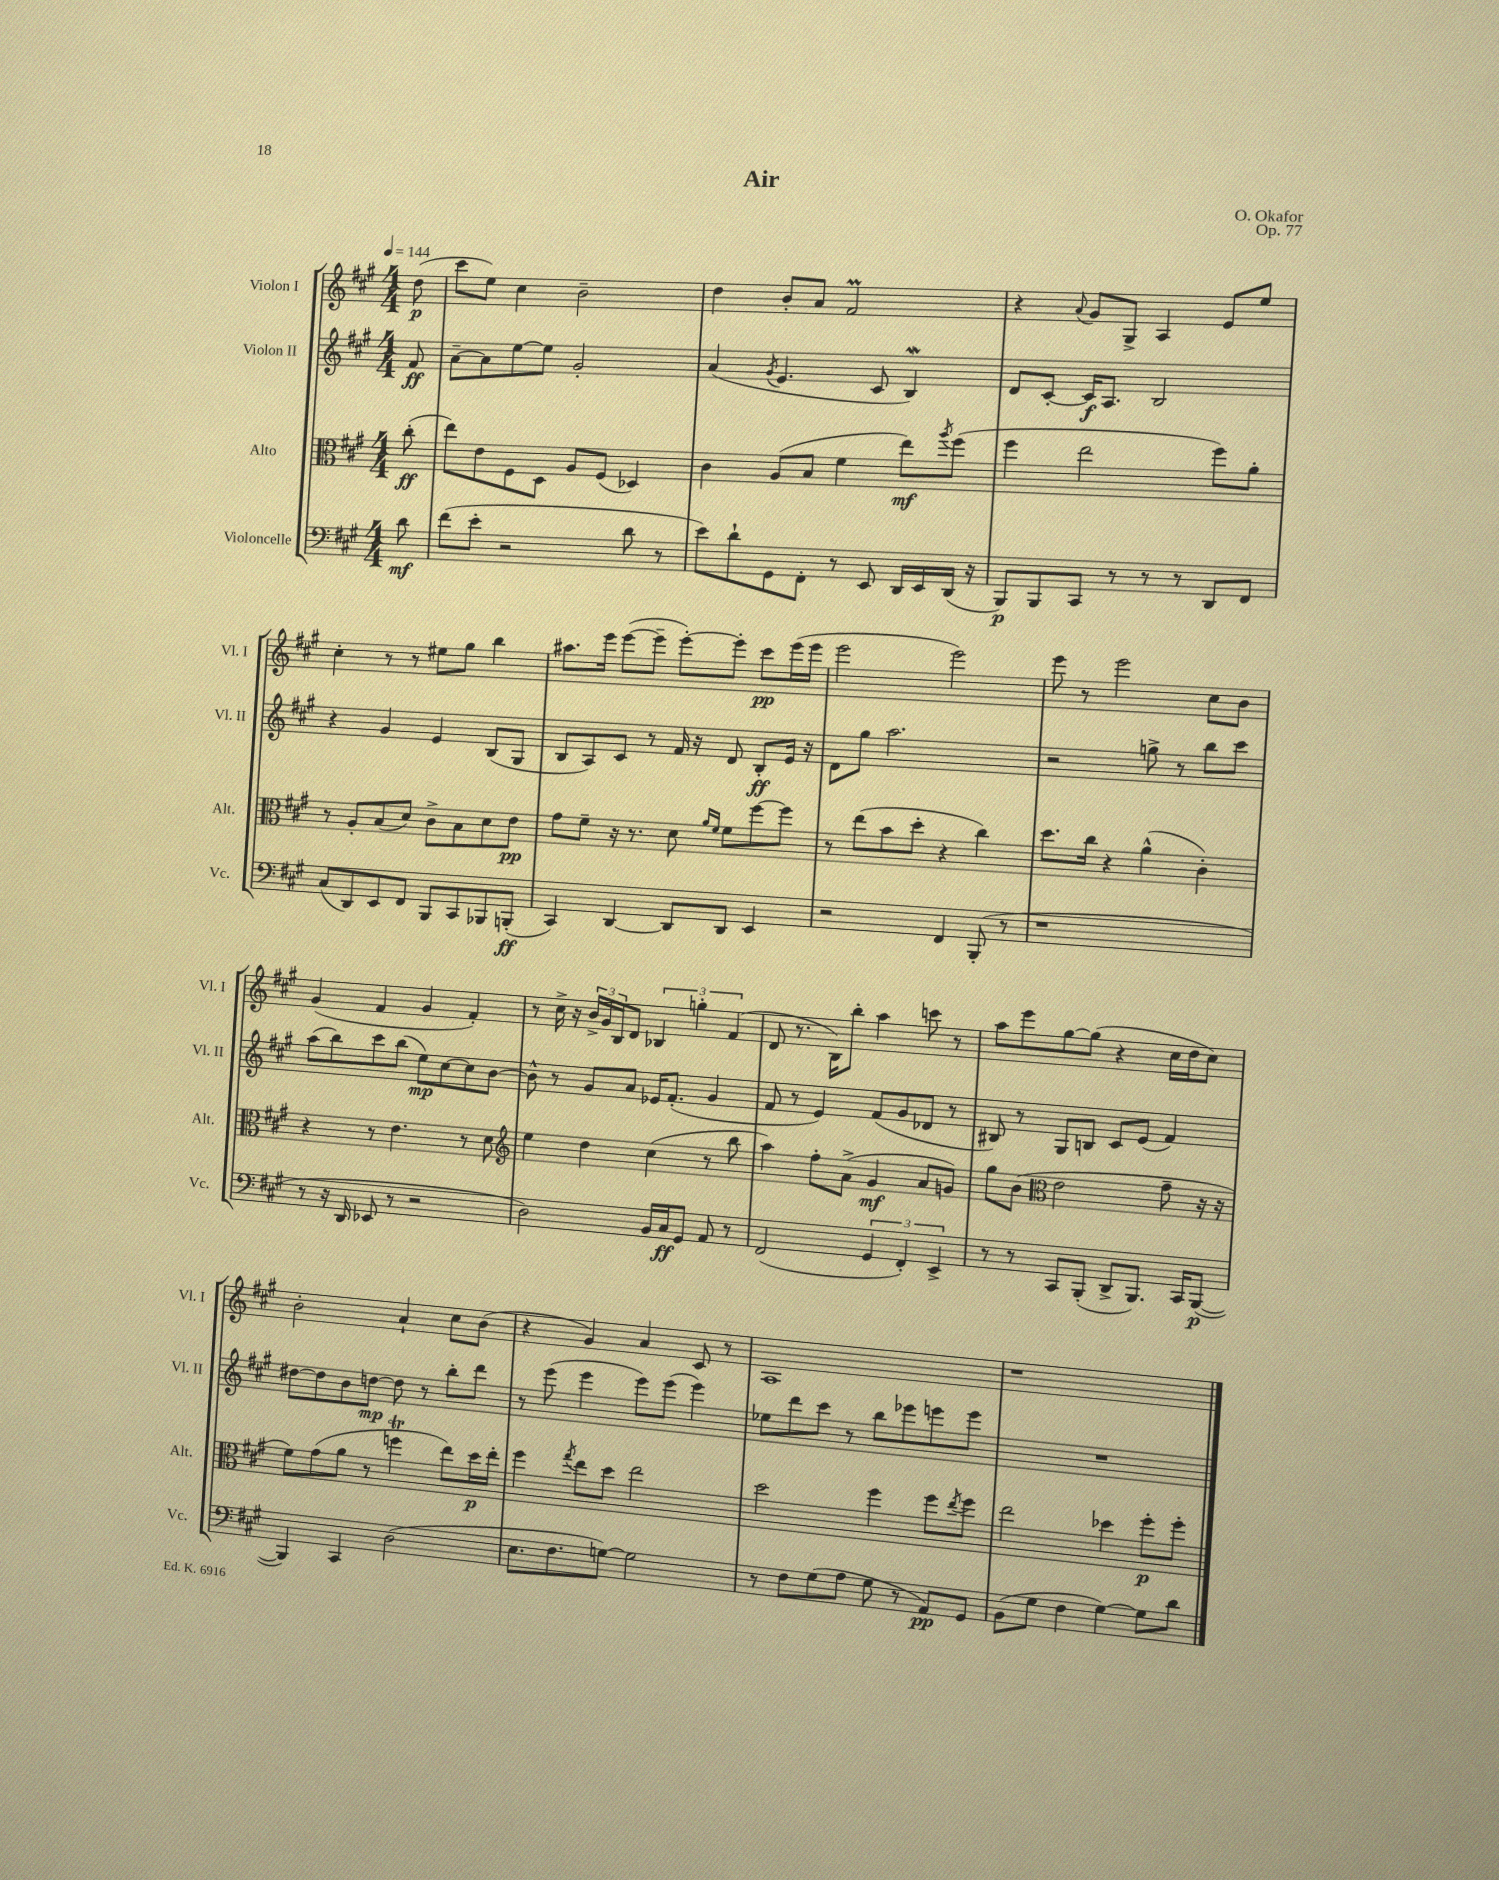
\header { title = "Air" composer = "O. Okafor" opus = "Op. 77" }
<<
\new StaffGroup <<
\new Staff = "s0" \with { instrumentName = "Violon I" shortInstrumentName = "Vl. I" } {
    \clef treble \key a \major \numericTimeSignature \time 4/4 \partial 8 \tempo 4 = 144
    d''8\p( |
    cis'''8 e''8) cis''4 b'2-- |
    d''4 b'8-. a'8 fis'2\prall |
    r4 \appoggiatura { a'8 } gis'8 gis8-> a4 e'8 e''8 |
    cis''4-. r8 r8 eis''8 gis''8 b''4 |
    ais''8. e'''16 e'''8~( e'''8-- e'''8~-.) e'''8-. cis'''8\pp e'''16( e'''16 |
    e'''2 e'''2) |
    e'''8 r8 e'''2 cis''8 b'8 |
    gis'4( fis'4 gis'4 fis'4-.) |
    r8 cis''16-> r16 \tuplet 3/2 { b'16-> gis'16 b16 } d'8 \tuplet 3/2 { bes4 g''4-. fis'4( } |
    d'8 r8. b16) b''8-. a''4 c'''8 r8 |
    a''8 e'''8 gis''8~ gis''8( r4 cis''16 d''16 cis''8) |
    b'2-. a'4-! cis''8 b'8( |
    r4 gis'4) a'4 cis'8 r8 |
    a1 |
    r1 \bar "|." |
}
\new Staff = "s1" \with { instrumentName = "Violon II" shortInstrumentName = "Vl. II" } {
    \clef treble \key a \major \numericTimeSignature \time 4/4 \partial 8
    fis'8\ff |
    a'8~-- a'8 e''8~ e''8 gis'2-. |
    a'4( \acciaccatura { gis'8 } e'4. cis'8 b4\mordent) |
    d'8 cis'8~-. cis'16\f a8. b2 |
    r4 gis'4 e'4 b8( gis8 |
    b8 a8) cis'8 r8 fis'16 r16 d'8 b8-.\ff e'16 r16 |
    d'8 gis''8 a''2. |
    r2 g''8-> r8 b''8 cis'''8 |
    a''8( b''8) cis'''8 b''8( e''8\mp) cis''8~ cis''8 b'8~ |
    b'8-^ r8 gis'8 a'8 ees'16 fis'8.-.( gis'4 |
    fis'8 r8 e'4) fis'8( gis'8 des'8 r8 |
    bis8) r8 gis8 b8 cis'8 e'8( fis'4) |
    dis''8~ dis''8 b'8 d''8~\mp d''8 r8 b''8-. d'''8 |
    r8 e'''8( e'''4 e'''8) e'''8( e'''4) |
    ees''8 d'''8 cis'''8 r8 b''8 ees'''8 e'''8 e'''8 |
    R1 \bar "|." |
}
\new Staff = "s2" \with { instrumentName = "Alto" shortInstrumentName = "Alt." } {
    \clef alto \key a \major \numericTimeSignature \time 4/4 \partial 8
    cis''8-.\ff( |
    e''8) e'8 fis8 d8 a8 fis8( des4) |
    cis'4 a8( b8 fis'4 e''8\mf) \acciaccatura { a''8 } fis''8( |
    fis''4 e''2 fis''8) a'8-. |
    r8 a8-. b8( d'8) cis'8-> b8 d'8 e'8\pp |
    gis'8 fis'8-- r16 r8. d'8 \grace { a'16 fis'16 } fis'8 fis''8~ fis''8 |
    r8 e''8( b'8 d''8-. r4 cis''4) |
    d''8. cis''16 r4 a'4-^( cis'4-.) |
    r4 r8 e'4. r8 d'8 |
    \clef treble e''4 d''4 cis''4( r8 b''8 |
    a''4) fis''8-. a'8->( gis'4\mf a'8 g'8) |
    gis''8 b'8( \clef alto e'2 gis'8-- r16 r16 |
    fis'8) gis'8( a'8 r8 f''4\trill e''8) d''16\p e''16-. |
    fis''4 \acciaccatura { gis''8 } e''8 d''8 e''2 |
    d''2 fis''4 fis''8 \acciaccatura { e''8 } fis''8 |
    e''2 des''4 fis''8-.\p fis''8-. \bar "|." |
}
\new Staff = "s3" \with { instrumentName = "Violoncelle" shortInstrumentName = "Vc." } {
    \clef bass \key a \major \numericTimeSignature \time 4/4 \partial 8
    d'8\mf |
    fis'8( e'8-. r2 d'8 r8 |
    e'8) d'8-! gis,8 fis,8-. r8 e,8 d,16 e,16 d,16( r16 |
    b,,8\p) b,,8 cis,8 r8 r8 r8 d,8 fis,8 |
    cis8( d,8) e,8 fis,8 b,,8 cis,8 bes,,8 b,,8-.\ff( |
    cis,4) d,4~ d,8 d,8 e,4 |
    r2 fis,4 b,,8-.( r8 |
    r1 |
    r8 r16 d,16 ees,8 r8 r2 |
    d2) b,16 cis16\ff gis,8 a,8 r8 |
    fis,2( \tuplet 3/2 { gis,4 fis,4-.) e,4-> } |
    r8 r8 cis,8 b,,8-.( d,8-> b,,8.) cis,16 b,,8~\p( |
    b,,4) cis,4 d2( |
    e8. fis8. g8~) g2 |
    r8 fis8 gis8( a8 gis8 r8 a,8\pp) gis,8 |
    b,8( gis8 fis4 gis4~) gis8 d'8 \bar "|." |
}
>>
>>
\layout { \context { \Score \remove "Bar_number_engraver" } }
